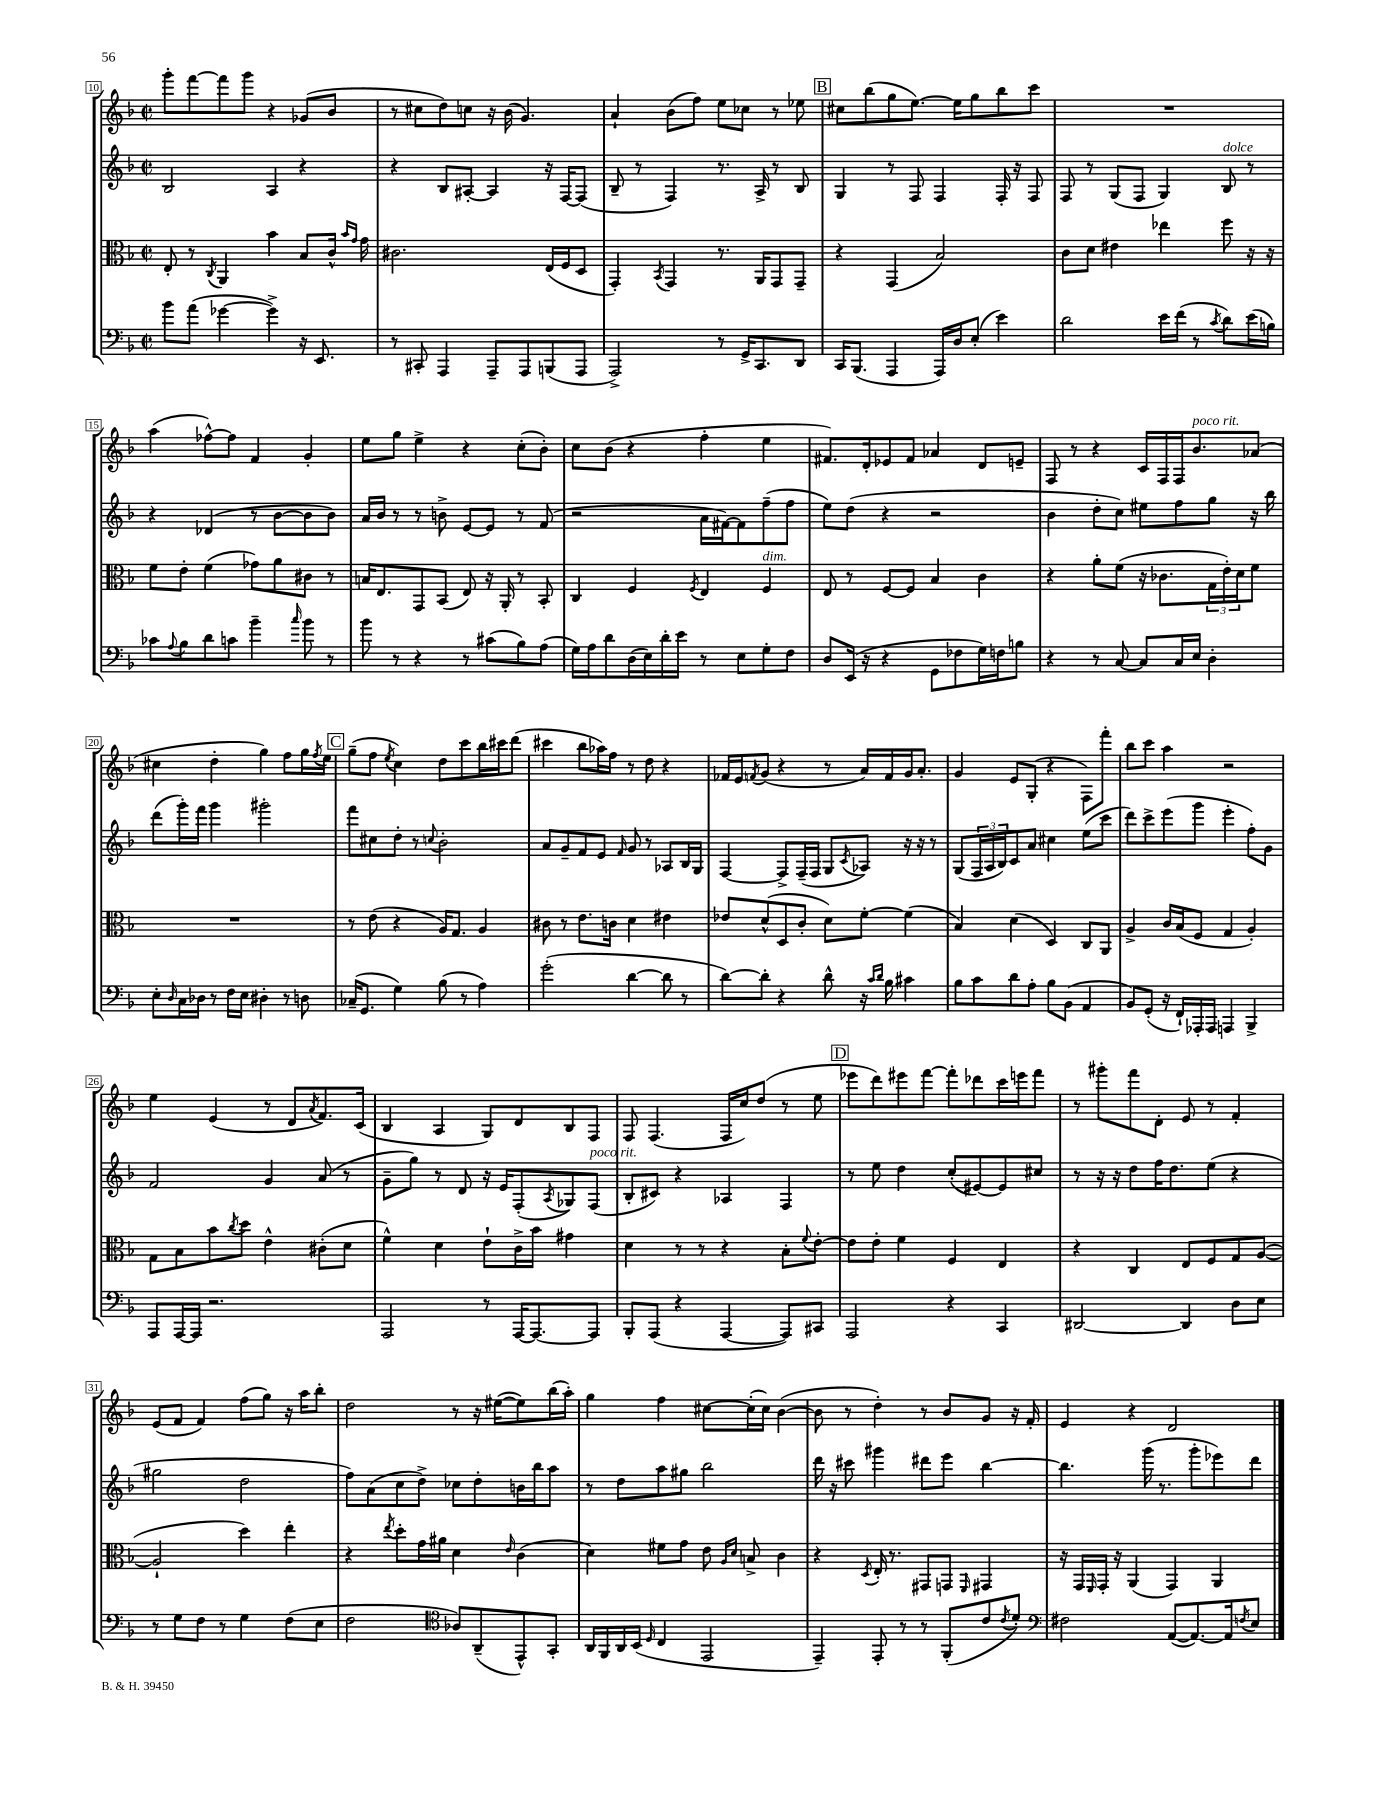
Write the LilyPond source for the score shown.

<<
\new StaffGroup <<
\new Staff = "s0" {
    \clef treble \key f \major \defaultTimeSignature \time 2/2
    g'''8-. f'''8~ f'''8 g'''8 r4 ges'8( bes'8 |
    r8 cis''8 d''8) c''8 r16 bes'16( g'4.) |
    a'4-! bes'8( f''8) e''8 ces''8 r8 ees''8 |
    \mark \markup { \box "B" } cis''8 bes''8( g''8 e''8.~) e''16 g''8 bes''8 c'''8 |
    R1 |
    a''4( fes''8~-^) fes''8 f'4 g'4-. |
    e''8 g''8 e''4-> r4 c''8-.( bes'8-.) |
    c''8 bes'8( r4 f''4-. e''4 |
    fis'8.) d'16-. ees'8 fis'8 aes'4 d'8 e'8-- |
    f8 r8 r4 c'16 f16 f16 bes'8.^\markup { \italic "poco rit." } aes'8( |
    cis''4 d''4-. g''4) f''8 g''16 \acciaccatura { f''8 } e''16 |
    \mark \markup { \box "C" } g''8--( f''8 \acciaccatura { e''8 } c''4) d''8 c'''8 bes''16 cis'''16 d'''8( |
    cis'''4 bes''8 aes''16) f''16 r8 d''8 r4 |
    fes'16 e'16 \acciaccatura { f'8 } g'8( r4 r8 a'16) f'16 g'16 a'8.-. |
    g'4 e'8 g8-.( r4 f8) f'''8-. |
    bes''8 c'''8 a''4 r2 |
    e''4 e'4( r8 d'8 \acciaccatura { a'8 } f'8.) c'16( |
    bes4 a4 g8) d'8 bes8 f8 |
    f8 f4.( f16 c''16) d''8( r8 e''8 |
    \mark \markup { \box "D" } ees'''8 d'''8) eis'''8 f'''8~ f'''8-. des'''8 c'''16 e'''16 f'''8 |
    r8 gis'''8-. f'''8 d'8-. e'8 r8 f'4-. |
    e'8( f'8 f'4) f''8( g''8) r16 a''16 bes''8-. |
    d''2 r8 r16 eis''16~( eis''8) bes''16( a''16-.) |
    g''4 f''4 cis''8~ cis''16-.( cis''16) bes'4~( |
    bes'8 r8 d''4-.) r8 bes'8 g'8 r16 f'16-. |
    e'4 r4 d'2 \bar "|." |
}
\new Staff = "s1" {
    \clef treble \key f \major \defaultTimeSignature \time 2/2
    bes2 a4 r4 |
    r4 bes8 ais8~-. ais4 r16 f16~ f8( |
    bes8-- r8 f4) r8. a16-> r8 bes8 |
    \mark \markup { \box "B" } g4 r8 f8 f4 f16-. r16 f8 |
    f8 r8 g8( f8 g4) bes8^\markup { \italic "dolce" } r8 |
    r4 des'4( r8 bes'8~ bes'8 bes'8) |
    a'16 bes'16 r8 r8 b'8-> e'8~ e'8 r8 f'8( |
    r2 a'16 fis'16~) fis'8 f''8--( f''8 |
    e''8) d''8( r4 r2 |
    bes'4 d''8-. c''8) eis''8 f''8 g''8 r16 bes''16 |
    d'''8( g'''16-.) f'''16 g'''4 gis'''2-. |
    \mark \markup { \box "C" } f'''8 cis''8 d''8-. r8 \appoggiatura { c''8 } bes'2-. |
    a'8 g'8-- f'8 e'8 \grace { f'16 } g'8 r8 aes8 bes16 g16 |
    f4~ f8-> f16--( f16 g8 \acciaccatura { c'8 } aes8) r16 r16 r8 |
    g8( \tuplet 3/2 { f16 a16 bes16) } c'8 a'8 cis''4 e''8( c'''8 |
    d'''8) c'''8-> e'''8( g'''8 e'''4-. f''8-.) g'8 |
    f'2 g'4 a'8( r8 |
    g'8-- g''8) r8 d'8 r16 e'16 f8-.( \acciaccatura { a8 } ges8) f8^\markup { \italic "poco rit." }( |
    bes8-. cis'8) r4 aes4 f4 |
    \mark \markup { \box "D" } r8 e''8 d''4 c''8-.( eis'8~) eis'8 cis''8 |
    r8 r16 r16 d''8 f''16 d''8. e''8( r4 |
    gis''2 d''2 |
    f''8) a'8( c''8 d''8->) ces''8 d''8-. b'16 bes''16 a''8 |
    r8 d''8 a''8 gis''8 bes''2 |
    d'''16 r16 cis'''8 gis'''4 dis'''8 e'''8 bes''4~ |
    bes''4. g'''16( r8. g'''8-. ees'''8) d'''8 \bar "|." |
}
\new Staff = "s2" {
    \clef alto \key f \major \defaultTimeSignature \time 2/2
    e8-. r8 \acciaccatura { c8 } a,4 bes'4 bes8 c'16-^ \grace { bes'16 g'16 } g'16 |
    cis'2. e16( f16 d8 |
    g,4-.) \acciaccatura { bes,8 } g,4 r8. a,16 g,8 g,8-- |
    \mark \markup { \box "B" } r4 g,4( bes2) |
    c'8 d'8 eis'4 ees''4 f''8 r16 r16 |
    f'8 e'8-. f'4( ges'8) a'8 cis'8 r8 |
    b16 e8. g,8 bes,8( e8) r16 a,16-. r8 bes,8-. |
    c4 f4 \acciaccatura { f8 } e4 f4^\markup { \italic "dim." } |
    e8 r8 f8~ f8 bes4 c'4 |
    r4 a'8-. f'8( r16 ces'8. \tuplet 3/2 { g16 e'16-.) d'16 } f'8 |
    R1 |
    \mark \markup { \box "C" } r8 e'8( r4 a16) g8. a4 |
    cis'8 r8 e'8. c'16 d'4 eis'4 |
    ees'8 d'8-^( d8 c'8-. d'8) f'8~-. f'4( |
    bes4) d'4( d4) c8 a,8 |
    a4-> c'16 bes16( f8 g4 a4-.) |
    g8 bes8 bes'8 \acciaccatura { c''8 } d''8 e'4-^ cis'8-.( d'8 |
    f'4-^) d'4 e'8-! c'16-> bes'16 gis'4 |
    d'4 r8 r8 r4 bes8-. \appoggiatura { f'8 } e'8~-. |
    \mark \markup { \box "D" } e'8 e'8-. f'4 f4 e4 |
    r4 c4 e8 f8 g8 a8~( |
    a2-! d''4) e''4-. |
    r4 \acciaccatura { e''8 } d''8-. g'16 ais'16 d'4 \grace { e'16 } c'4( |
    d'4) fis'8 g'8 e'8 \grace { a16 d'16 } b8-> c'4 |
    r4 \acciaccatura { d8 } e16-. r8. gis,8 g,8 \grace { f,16 } gis,4 |
    r16 g,16 \grace { f,16 } g,16-. r16 a,4( g,4) a,4 \bar "|." |
}
\new Staff = "s3" {
    \clef bass \key f \major \defaultTimeSignature \time 2/2
    bes'8 a'8( ges'4~ ges'4->) r16 e,8. |
    r8 cis,8-. a,,4 a,,8-- a,,8 b,,8( a,,8 |
    a,,2->) r8 g,16-> c,8. d,8 |
    \mark \markup { \box "B" } c,16 bes,,8.( a,,4 a,,16) d16 e8-.( e'4) |
    d'2 e'16 f'16( r8 \acciaccatura { c'8 } d'8) e'16( b16) |
    ces'8 \appoggiatura { a8 } bes8 d'8 c'8 bes'4-- \grace { c''16 } bes'8 r8 |
    bes'8 r8 r4 r8 cis'8( bes8) a8( |
    g16) a16 d'8 d16( e16) d'16-. e'16 r8 e8 g8-. f8 |
    d8 e,16( r16 r4 g,8 fes8 g16) f16 b8 |
    r4 r8 c8~ c8 c16 e16 d4-. |
    e8-. \grace { d16 } c16 des16 r8 f16 e16 dis4-. r8 d8 |
    \mark \markup { \box "C" } ces16--( g,8. g4) bes8( r8 a4) |
    g'2-.( d'4~ d'8 r8 |
    d'8~) d'8-. r4 d'8-^ r16 \grace { c'16 d'16 } bes16 cis'4 |
    bes8 c'8 d'8 a8-. bes8 bes,8( a,4 |
    bes,8) g,8-.( r16 f,16-!) aes,,16-. aes,,16 a,,4 bes,,4-> |
    a,,8 a,,16~ a,,16 r2. |
    a,,2 r8 a,,16~ a,,8.~ a,,8 |
    bes,,8-. a,,8( r4 a,,4~ a,,8) cis,8 |
    \mark \markup { \box "D" } a,,2 r4 c,4 |
    dis,2~ dis,4 d8 e8 |
    r8 g8 f8 r8 g4 f8( e8 |
    f2 \clef tenor aes8) a,8--( e,8-^) g,8-. |
    a,16 f,16 a,16 bes,16( \grace { d16 } c4 e,2 |
    e,4--) e,8-. r8 r8 f,8-.( c'8 \acciaccatura { c'8 } d'8-.) |
    \clef bass fis2 a,8~( a,8.~) a,16 \acciaccatura { f8 } e8 \bar "|." |
}
>>
>>
\layout { \context { \Score currentBarNumber = #10 \override BarNumber.stencil = #(make-stencil-boxer 0.1 0.3 ly:text-interface::print) } }
